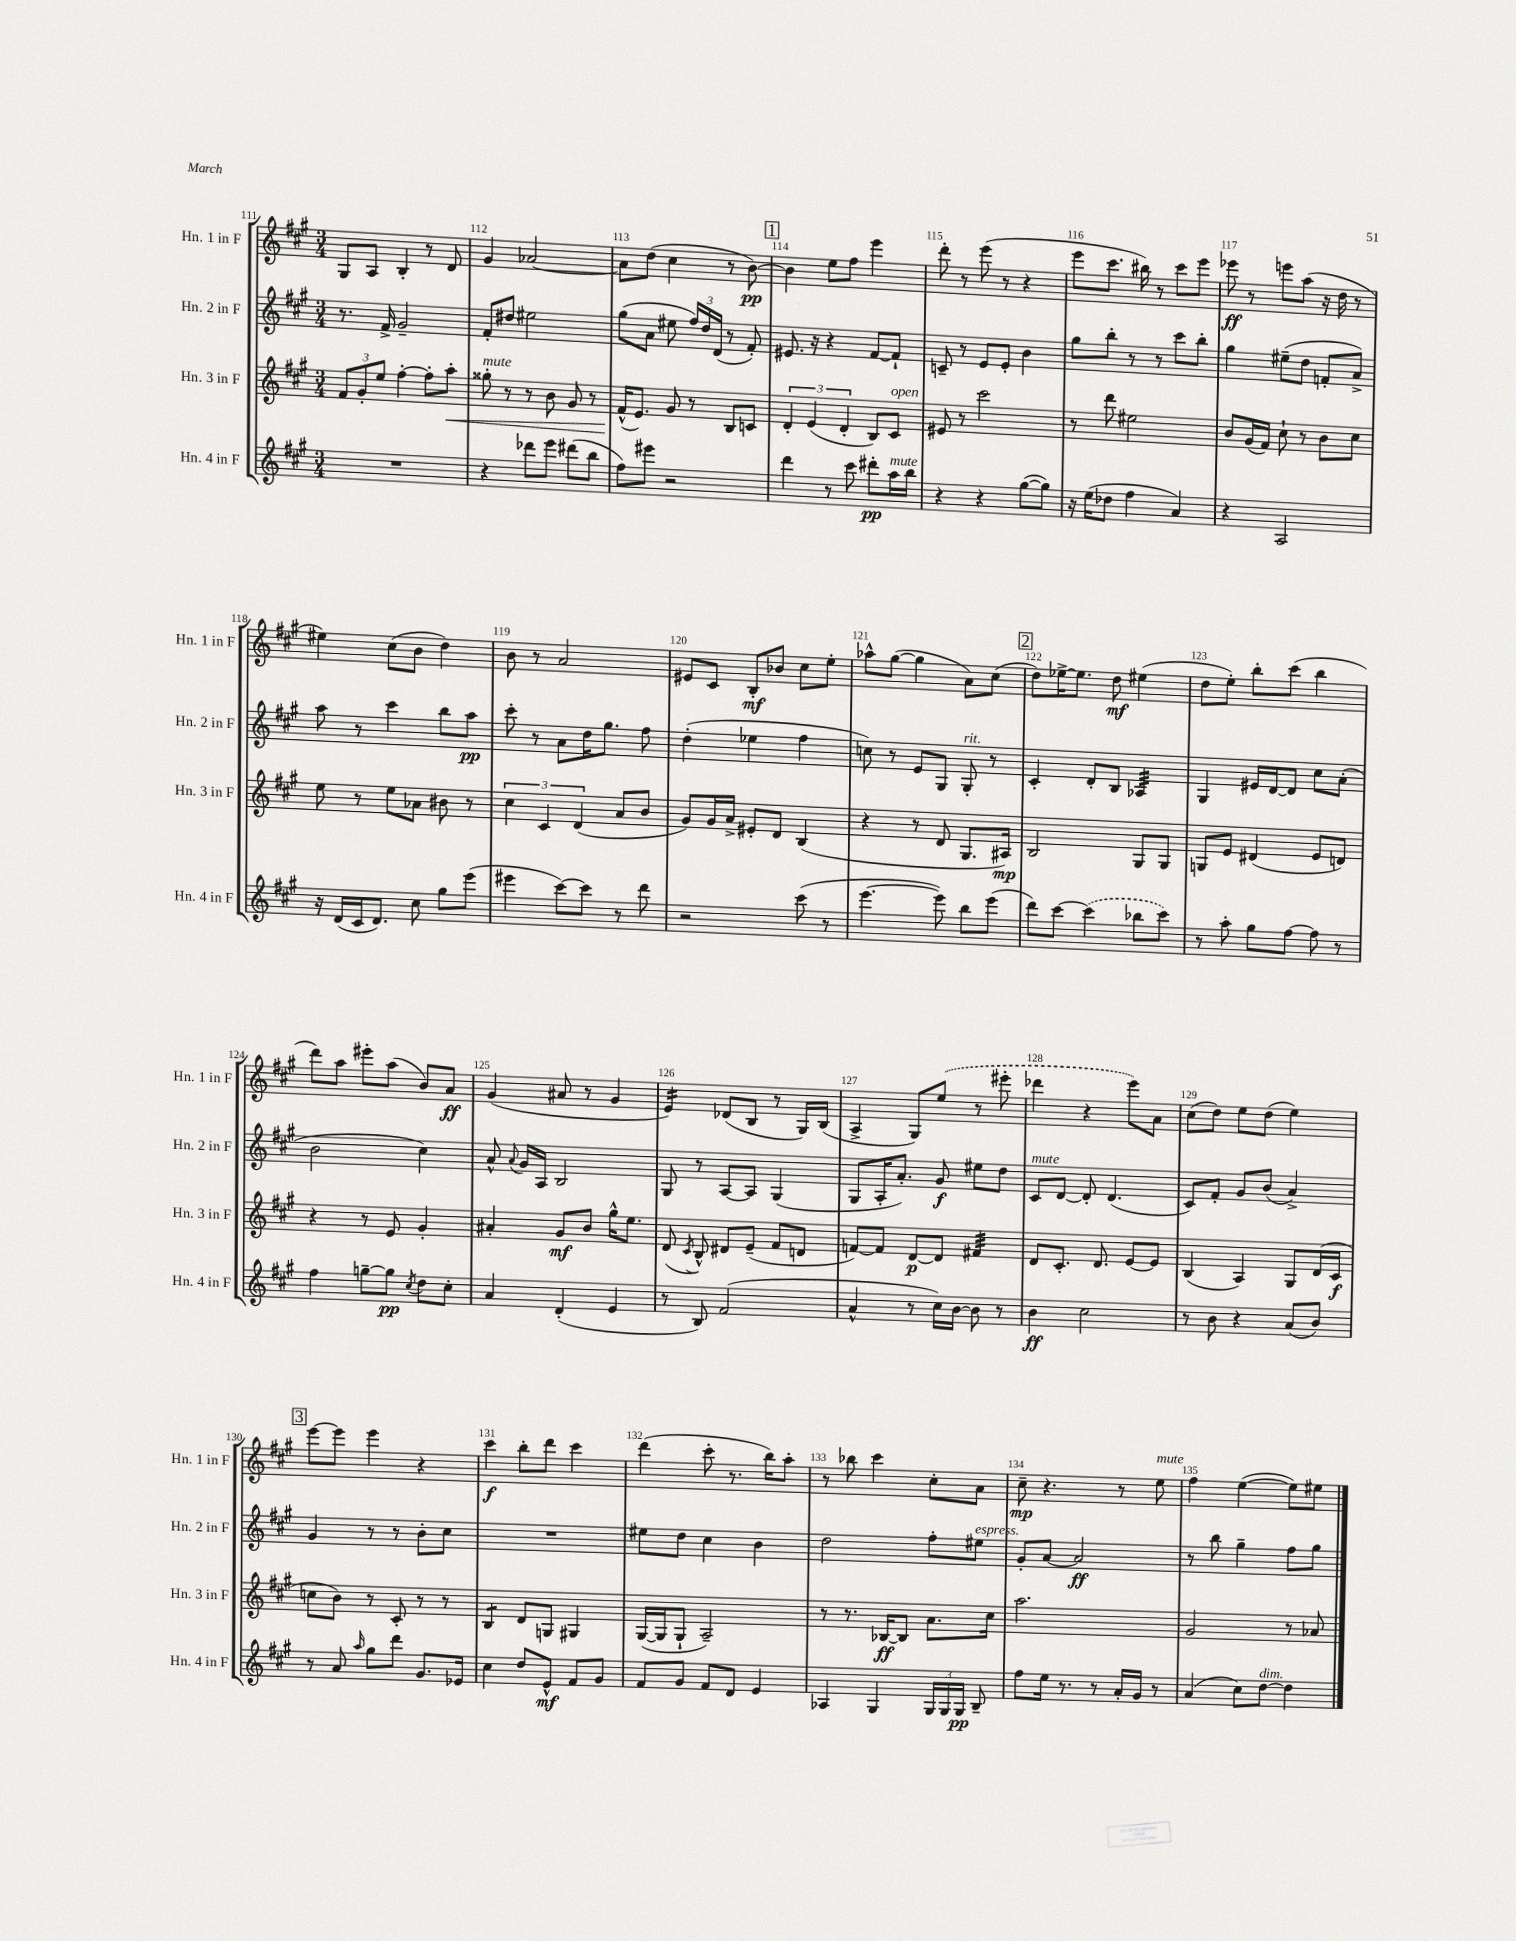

**kern	**kern	**kern	**kern
*staff4	*staff3	*staff2	*staff1
*clefG2	*clefG2	*clefG2	*clefG2
*k[f#c#g#]	*k[f#c#g#]	*k[f#c#g#]	*k[f#c#g#]
*M3/4	*M3/4	*M3/4	*M3/4
2.r	12f#	8.r	8G#
.	12g#'	.	.
.	.	.	8A
.	12ee	.	.
.	.	16f#^	.
.	[4ff#'	2g#~	4B'
.	8ff#']	.	8r
.	8aa'	.	8d
=	=	=	=
4r	8gg##'	8f#'	4g#
.	8r	8dd#	.
8ddd-	8r	2ee#	[2a-
8eee	8b	.	.
(8ddd#	8g#	.	.
8bb	8r	.	.
=	=	=	=
8ff#)	(16f#^^	(8gg#	8a-]
.	8.e)	.	.
8eee#	.	8a	(8dd
2r	8g#	8ee#	4cc#
.	8r	24ff#)	.
.	.	24dd	.
.	.	(24d	.
.	8B	8r	8r
.	8c	8f#')	[8b)
=	=	=	=
4ddd	6d'	8.e#	4b]
.	(6e	.	.
.	.	16r	.
8r	.	4r	8ee
.	6d'	.	.
8ccc#	.	.	8ff#
8ddd#'	8B)	[8f#	4eee
16aa	8c#	8f#`]	.
16bb	.	.	.
=	=	=	=
4r	8e#	8c~	8ddd'
.	8r	8r	8r
4r	2ccc#	8e	(8eee
.	.	8e'	8r
([8gg#	.	4b	4r
8gg#])	.	.	.
=	=	=	=
16r	8r	8gg#	8eee
(16ee	.	.	.
8dd-	8ddd	8bb'	8.ccc#
4ff#	2ee#	8r	.
.	.	.	16bb#)
.	.	8r	8r
4a)	.	8ccc#	8ccc#
.	.	8bb'	8eee
=	=	=	=
4r	8b	4gg#	8eee-
.	(16g#	.	8r
.	16f#)	.	.
2A	8cc#`	(8ee#~	8eee
.	8r	8dd	(8aa
.	8b	8f'	16r
.	.	.	16dd
.	8cc#	8a^)	8r
=	=	=	=
16r	8ee	8aa	4ee#)
(16d	.	.	.
16c#	8r	8r	.
8.d)	.	.	.
.	8ee	4ccc#	(8cc#
8cc#	8a-	.	8b
8gg#	8b#	8bb	4dd)
(8eee	8r	8aa	.
=	=	=	=
4eee#	6cc#	8ccc#'	8b
.	.	8r	8r
.	6c#	.	.
[8ccc#)	.	8a	2a
.	(6d	.	.
8ccc#]	.	16dd	.
.	.	8.gg#	.
8r	8a	.	.
8ddd	8b	8ff#	.
=	=	=	=
2r	8g#)	(4dd'	8e#
.	16g#	.	8c#
.	16a^	.	.
.	8e#'	4ee-	8B'
.	8d	.	8b-
(8ccc#	(4B	4ff#	8cc#
8r	.	.	8ee'
=	=	=	=
[4.eee	4r	8cc)	8aa-^^
.	.	8r	([8gg#
.	8r	8e	4gg#]
8eee])	8d	8G#	.
8bb	8.G#	8G#'	8a)
(8eee	.	8r	(8cc#
.	16A#)	.	.
=	=	=	=
8ddd)	2B	4c#'	8dd)
[8ccc#	.	.	[16ee-^
.	.	.	8.ee-]
(4ccc#]	.	8d'	.
.	.	8B	8dd
8bb-	8G#	4A-	(4ee#
8ccc#)	8G#	.	.
=	=	=	=
8r	8G	4G#	8dd
8aa'	8e	.	8ee')
8gg#	(4d#	16e#	8bb'
.	.	[16d	.
[8ff#	.	8d]	(8ccc#
8ff#]	8e	8cc#	4bb
8r	8d)	(8a'	.
=	=	=	=
4ff#	4r	2b	8ddd)
.	.	.	8aa
[8gg~	8r	.	8eee#'
8gg]	8e	.	(8aa
8qcc#	.	.	.
8dd	4g#'	4cc#)	8b)
8cc#'	.	.	8a
=	=	=	=
4a	4a#'	8a^^	(4g#
.	.	8qqa	.
.	.	16g#	.
.	.	16A	.
(4d'	8g#	2B	8a#
.	8b	.	8r
4e	16gg#^^	.	4g#
.	8.ee	.	.
=	=	=	=
8r	(8d	8G#	4e)
.	8qc#	.	.
8B)	8B^^)	8r	.
(2f#	8d#	[8A	(8d-
.	(8e~	8A]	8B
.	8f#	(4G#	8r
.	8d	.	16G#)
.	.	.	(16B
=	=	=	=
4a^^	[8f)	8G#	4A^
.	8f]	16A'	.
.	.	8.a')	.
8r	[8d	.	8G#)
16cc#)	8d]	8g#	(8ee
[16b	.	.	.
8b]	4f#	8ee#	8r
8r	.	8dd	8eee#'
=	=	=	=
4b	8d	8c#	4ddd-
.	8.c#'	[8d	.
2cc#	.	8d']	4r
.	8.d	.	.
.	.	(4.d	.
.	[8e	.	8eee)
.	8e]	.	8a
=	=	=	=
8r	(4B	8c#)	(8cc#
8b	.	8f#'	8dd)
4r	4A)	8g#	8ee
.	.	(8b	(8dd
(8a	8G#	4a^)	4ee)
8b)	(16d	.	.
.	16c#	.	.
=	=	=	=
8r	8cc	4g#	[8eee
8a	8b)	.	8eee]
16qqaa	.	.	.
8gg#	8r	8r	4eee
8ddd	8c#'	8r	.
8.g#	8r	8b'	4r
.	8r	8cc#	.
16e-	.	.	.
=	=	=	=
4cc#	4B	2.r	4ccc#
8dd	8d	.	8bb'
8e^^	8G	.	8ddd
8f#	4G#	.	4ccc#
8g#	.	.	.
=	=	=	=
8f#	([16G#	8ee#	(4ddd
.	16G#]	.	.
8g#	8G#`	8dd	.
8f#	2A~)	4cc#	8ccc#'
8d	.	.	8.r
4e	.	4b	.
.	.	.	16bb)
.	.	.	8aa'
=	=	=	=
4A-	8r	2dd	8r
.	8.r	.	8bb-
4G#	.	.	4ccc#
.	[16B-	.	.
.	8B-]	.	.
24G#	8.a	8ff#'	8cc#'
24G#	.	.	.
24G#	.	.	.
8B~	.	8ee#	8a
.	16cc#	.	.
=	=	=	=
8ff#	2.aa	8g#'	8cc#~
16ee	.	[8a	4.r
8.r	.	.	.
.	.	2a]	.
8r	.	.	.
16a'	.	.	8r
16g#	.	.	.
8r	.	.	8ee
=	=	=	=
(4a	2g#	8r	4ff#
.	.	8bb	.
8cc#)	.	4gg#~	([4ee
[8dd	.	.	.
4dd]	8r	8ff#	8ee])
.	8a-	8gg#	8ee#
==	==	==	==
*-	*-	*-	*-
